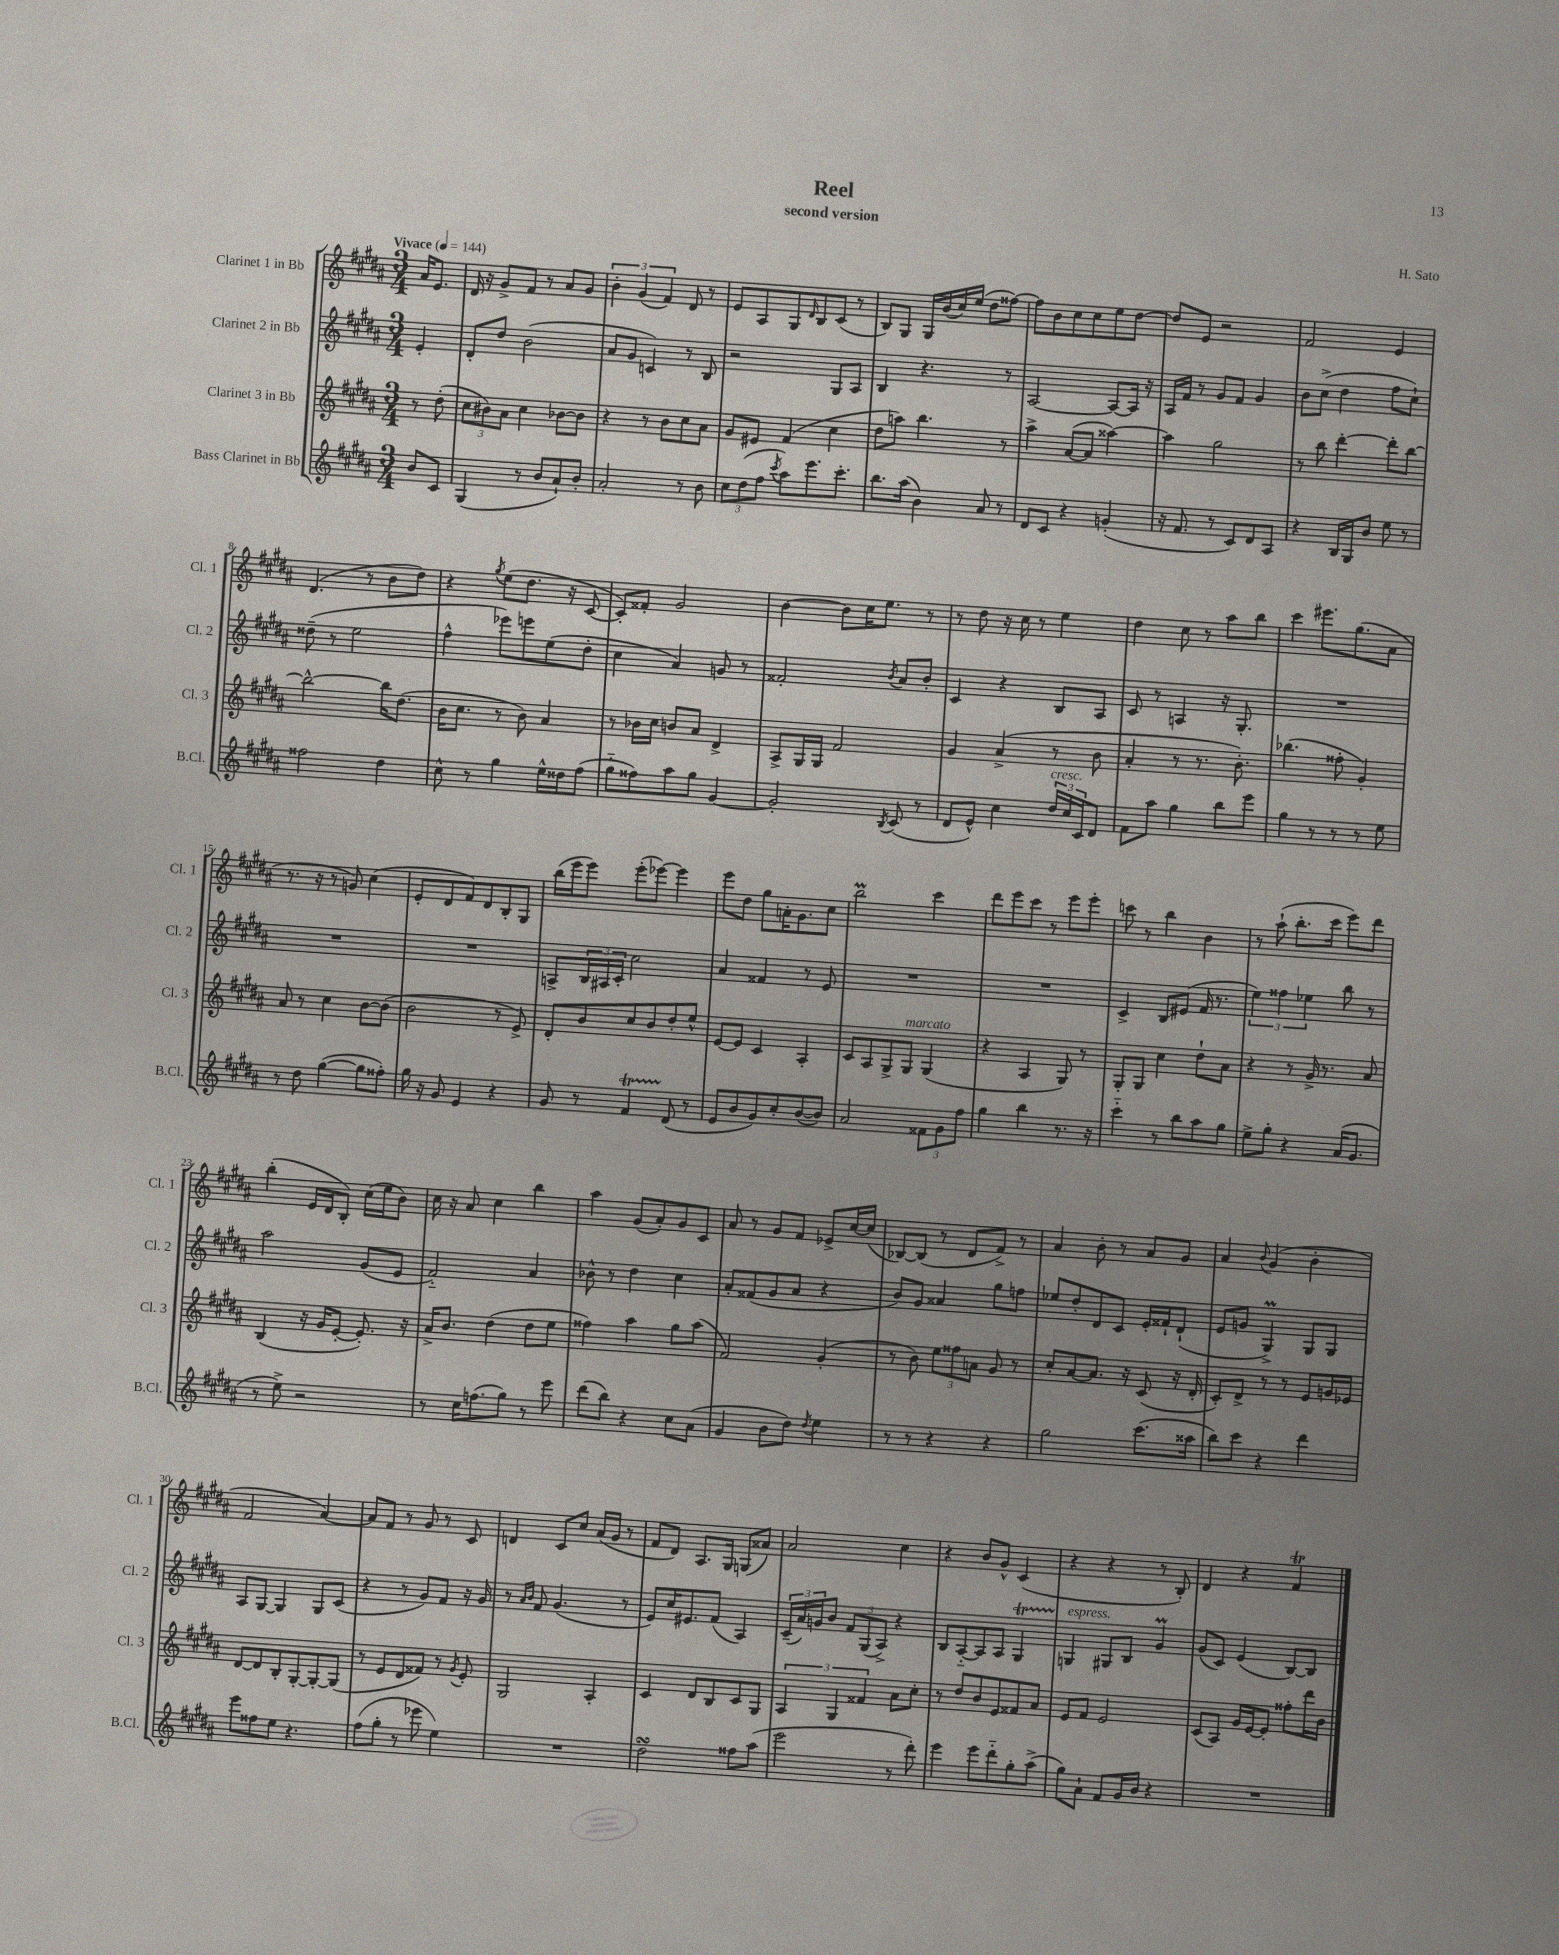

**kern	**kern	**kern	**kern
*staff4	*staff3	*staff2	*staff1
*clefG2	*clefG2	*clefG2	*clefG2
*k[f#c#g#d#a#]	*k[f#c#g#d#a#]	*k[f#c#g#d#a#]	*k[f#c#g#d#a#]
*M3/4	*M3/4	*M3/4	*M3/4
*MM144	*MM144	*MM144	*MM144
8b/L	8r	4e'/	16a#/LK
.	.	.	8.e/J
8c#/J	(8dd#'\	.	.
=	=	=	=
(4G#/	12cc#\L	8d#'/L	16d#/
.	.	.	16r
.	12b#\)	.	.
.	.	8dd#/J	8g#^/L
.	12a#\J	.	.
8r	4cc#\	(2b\	8f#/J
8b/L	.	.	8r
8a#`/)	[8b-\L	.	8a#/L
8b'/J	8b-\]J	.	8g#/J
=	=	=	=
2a#'/	4r	8a#/L	6b'\
.	.	8g#/J	.
.	.	.	(6g#/
.	8r	4c/)	.
.	.	.	6f#/)
.	8b\L	.	.
8r	8cc#\	8r	8d#/
8b\	8a#\J	8B/	8r
=	=	=	=
12cc#\L	8g#/L	2r	8e/L
(12dd#\	.	.	.
.	8e#/J	.	8A#/
12ff#\J	.	.	.
8qccc#/	.	.	.
8aa#\L)	(4f#/	.	8G#/
.	.	.	16qqd#/
8.eee\	.	.	8B/
.	4cc#\	8G#/L	(8c#/J
8.ccc#'\J	.	.	.
.	.	8A#/J	8r
=	=	=	=
8.bb\L	8dd#\L	4B/	8B/L)
.	8aa\J)	.	8G#/J
(16aa#\Jk	.	.	.
4b\)	4.bb\	4.r	16G#/LL
.	.	.	(16b/
.	.	.	16cc#/)
.	.	.	(16ee/JJ
8a#/	.	.	8dd#\L
8r	8r	8r	[8ff##\J)
=	=	=	=
8d#/L	4aa#^\	[2A#/	8ff##\]L
8c#/J	.	.	8b\
4r	([8a#/L	.	8cc#\
.	8a#/]J	.	8cc#\
(4g'/	[4aa##\)	8A#/_L	8ee\
.	.	16A#/]Jk	[8dd#\J
.	.	16r	.
=	=	=	=
16r	4aa##\]	16A#/LL	8dd#/]L
8.f#/	.	16f#/JJ	.
.	.	8r	8e/J
8r	2gg#\	8g#/L	2r
8c#/L)	.	8f#/J	.
8d#/	.	4g#/	.
8A#/J	.	.	.
=	=	=	=
4r	8r	8b\L	2f#/
.	8bb\	(8cc#^\J	.
16B/LL	[4ddd#'\	4dd#\	.
16G#/J	.	.	.
8b/J	.	.	.
8ee\	8ddd#'\]L	8ff#\L	4e/
8r	[8bb\J	8cc#`\J)	.
=	=	=	=
2ff##\	2bb^^\_	(8dd##~\	(4.d#/
.	.	8r	.
.	.	2ee\	.
.	.	.	8r
4dd#\	16bb\]LK	.	8b\L
.	(8.dd#\J	.	.
.	.	.	8dd#\J)
=	=	=	=
8cc#^^\	16b\LK	4ff#^^\	4r
.	8.cc#\J	.	.
8r	.	.	.
.	.	.	8qgg#/
4gg#\	8r	8eee-\L)	(8ee\L
.	8b\)	8eee\	8.dd#\J
16ee^^\LL	4a#/	(8ee\	.
16dd##\J	.	.	16r
(8ff#\J	.	8dd#'\J	[8c#/
=	=	=	=
8gg#'~\L	8r	4cc#\	8c#'/]L)
8ff##\)	16b-\LL	.	8f##'/J
.	16cc#\JJ	.	.
8aa#\	8b/L	4a#/)	2g#/
8gg#\J	8a#/J	.	.
[4g#/	4d#^/	8g/	.
.	.	8r	.
=	=	=	=
2g#'/]	8A#^/L	2f##'/	[4b\
.	16G#/L	.	.
.	16G#/JJ	.	.
.	2f#/	.	8b\]L
.	.	.	16cc#\K
.	.	.	8.ee\J
8qB/	.	8qb/	.
(8c#/	.	8a#/L	.
8r	.	8b'/J	8r
=	=	=	=
8d#/L	4g#/	4c#/	8r
8e^^/J)	.	.	8dd#\
4cc#\	(4a#^/	4r	16r
.	.	.	16cc#\
.	.	.	8r
24dd#/LL	8r	8B/L	4ee\
24cc#/	.	.	.
24c#/J	.	.	.
8d#/J	8b\	8A#/J	.
=	=	=	=
8f#\L	4a#'/	8c#/	4dd#\
8aa#\J	.	8r	.
4gg#\	8r	4A/	8cc#\
.	8.r	.	8r
8bb\L	.	16r	8aa#\L
.	8.b'\)	8.G#'/	.
8eee\J	.	.	8bb\J
=	=	=	=
4gg#\	(4.bb-\	2.r	4ccc#\
8r	.	.	8.eee#\L
8r	8ff##'\	.	.
.	.	.	(8.gg#\
8r	4g#'/)	.	.
8ee\	.	.	8a#\J
=	=	=	=
8r	8a#/	2.r	8.r
8dd#\	8r	.	.
.	.	.	16r
([4gg#\	4cc#\	.	8r
.	.	.	8g/)
8gg#\]L	[8b\L	.	(4cc#\
8ff##'\J)	(8b\]J	.	.
=	=	=	=
16gg#\	2b\	2.r	8e'/L
16r	.	.	.
8g#/	.	.	8d#/
4e/	.	.	8f#/)
.	.	.	8d#/
4r	8r	.	8B'/
.	8e^/)	.	8G#/J
=	=	=	=
8g#/	8d#'/L	8A^/L	(16bb\LL
.	.	.	16eee\J
8r	8b/	24B/L	8eee\J)
.	.	24A#/	.
.	.	24c#'/JJ	.
4f#/	8cc#/	2cc#\	(8eee'\L
.	8b/	.	[8eee-\J)
(8d#/	8dd#'/	.	4eee-\]
8r	8ee^^/J	.	.
=	=	=	=
8e/L	[8e/L	4a#/	8eee\L
8b/	8e/]J	.	8dd#\J
8g#/)	4c#/	4f##/	8gg#\L
8cc#'/	.	.	16a'\K
.	.	.	8.g#\
([8b/	4A#'/	8r	.
8b/]J)	.	8e/	8cc#\J
=	=	=	=
2a#/	8c#/L	2.r	2bb\
.	8A#/	.	.
.	8G#^/	.	.
.	8G#/J	.	.
12f##\L	(4G#/	.	4ccc#\
12g#\	.	.	.
12ff#\J	.	.	.
=	=	=	=
4gg#\	4r	2.r	8ddd#\L
.	.	.	8eee\
4bb\	4A#/	.	8ccc#\J
.	.	.	8r
8.r	8G#/)	.	8eee\L
.	8r	.	8eee'\J
16r	.	.	.
=	=	=	=
4ccc#'~\	8G#'/L	4c#^/	8ccc\
.	8G#/J	.	8r
8r	4cc#\	8B/L	4bb\
8bb\L	.	(8e#/J	.
8aa#\	8dd#`\L	16f#/	4b\
.	.	8.r	.
8gg#\J	8a#\J	.	.
=	=	=	=
8ee^\L	4r	6ee\)	8r
8gg#'\J	.	.	(8aa#`\
.	.	6ff##\	.
4r	8r	.	8.bb'\L
.	.	6ee-\	.
.	16g#^/	.	.
.	8.r	.	16ccc#\Jk
(16a#/LK	.	8bb\	8eee\L)
8.g#/J	.	.	.
.	8a#/	8r	8ddd#\J
=	=	=	=
8r	(4B/	2aa#\	(4bb'\
8ee^\)	.	.	.
2r	16r	.	16e/LL
.	16g#/LK	.	16d#/J
.	[8e'/J	.	8B'/J)
.	8.e'/])	(8g#/L	(16cc#\LL
.	.	.	16ee\J
.	.	8e/J	8b\J)
.	16r	.	.
=	=	=	=
8r	16a#^/LK	2f#'~/)	16cc#\
.	8.b/J	.	16r
16cc#\LK	.	.	8a#/
(8.ff\	.	.	.
.	(4dd#\	.	4cc#\
8gg#\J)	.	.	.
8r	8dd#\L	4a#/	4bb\
8eee\	8ee\J	.	.
=	=	=	=
(8ddd#\L	4ff##\)	8b-^^\	4aa#\
8bb\J)	.	8r	.
4r	4aa#\	4dd#\	(8g#/L
.	.	.	8a#'/)
8cc#\L	8gg#\L	4cc#\	8g#/
(8a#\J	(8aa#\J	.	8c#/J
=	=	=	=
4g#/	2f#/)	8a#'/L	8a#/
.	.	(8f##/	8r
8b\L	.	8g#/	8g#/L
8dd#\J)	.	8a#/J	8f#/J
8qdd#/	.	.	.
4ee\	(4g#'/	4r	8e-^/L
.	.	.	[16cc#/L
.	.	.	(16cc#/]JJ
=	=	=	=
8r	8r	8b/L)	[8B-/L)
8r	8b\)	8g#/J	(8B-/]J
4r	12ee\L	4a##/	8r
.	12ff##\	.	.
.	.	.	8d#/L
.	12a\J	.	.
4r	8g#/	8gg#\L	8f#^/J)
.	8r	8ff\J	8r
=	=	=	=
2gg#\	8cc#'/L	8ee-/L	4a#/
.	[8a#/	8dd#'/	.
.	8.a#/]J	8d#/	8b'\
.	.	8c#/J	8r
.	16r	.	.
(8.ccc#\L	(8c#/	16e'/LL	8a#/L
.	.	16f##`/J	.
.	16r	(8d#`/J	8g#/J
16aa##\Jk	16d#'/	.	.
=	=	=	=
8bb\L)	8c#'/L)	8e/L	4a#/
8ccc#\J	8d#^/J	8g/J	.
.	.	.	8qqb/
4r	8r	4G#^/)	(4g#/
.	8r	.	.
4ddd#\	8e/L	8G#/L	4b'\
.	16g/L	8G#/J	.
.	16e-/JJ	.	.
=	=	=	=
8eee\L	[8d#/L	8A#/L	2f#/
8ff##\	8d#/]	[8G#/J	.
8ee\J	8B'/	4G#/]	.
4.r	[8G#'/	.	.
.	8G#'/_	8G#/L	[4a#/)
.	(8G#/]J	(8c#/J	.
=	=	=	=
(8ff#\L	8r	4r	8a#/]L
8gg#'\J	8e/L	.	8f#/J
8r	8d#/	8r	8r
8eee-\	8f##/J)	8g#/L)	8g#/
4ee\)	8r	8f#/J	8r
.	8qg#/	.	.
.	8e'/	16r	8c#/
.	.	16g#/	.
=	=	=	=
2.r	2G#/	8r	4d/
.	.	16qqa#/LL	.
.	.	16qqb/JJ	.
.	.	8f#/	.
.	.	(4.g#/	8c#/L
.	.	.	8cc#/J
.	4A#'/	.	(16a#/LL
.	.	.	16g#/JJ
.	.	8r	8r
=	=	=	=
2dd#\	4c#/	8e/L)	8f#/L
.	.	16cc#/K	8d#/J)
.	.	8.e#/	.
.	8d#/L	.	8.A#/L
.	8B/	(8f#/J	.
.	.	.	16G#/Jk
8ff##\L	8c#/	4A#/)	(8G/L
(8aa#\J	8G#/J	.	8a##/J)
=	=	=	=
2eee\	6A#/	(24c#~/LL	2a#/
.	.	24a#/)	.
.	.	24g/J	.
.	.	8b/J	.
.	6G#/	.	.
.	.	12f#/L	.
.	6f##/	(12G#/	.
.	.	12A#^/J)	.
8r	8a#\L	4r	4cc#\
8ddd#'\)	8cc#'\J	.	.
=	=	=	=
4eee\	8r	8B/L	4r
.	8dd#/L	[8A#'~/	.
8eee\L	8b/	8A#/]	8b/L
8ddd#'~\	8e/	8A#/J	8g#^^/J
8gg#'\	8f##/	4G#/	(4c#/
(8aa#^\J	8a#/J	.	.
=	=	=	=
8gg#\L)	8e/L	4G/	4r
8a#`\J	8f#/J	.	.
8f#/L	2e/	8G#/L	4r
16g#/L	.	8B/J	.
16b/JJ	.	.	.
4r	.	4g#/	8r
.	.	.	8B'/)
=	=	=	=
2.r	(8c#/L	(8g#/L	4d#/
.	8A#/J)	8c#/J)	.
.	16g#/LL	(4e/	4r
.	[16e/J	.	.
.	8e'/]J	.	.
.	8ff##'\L	[8B/L)	4f#/
.	16ddd#\L	8B/]J	.
.	16b\JJ	.	.
==	==	==	==
*-	*-	*-	*-
